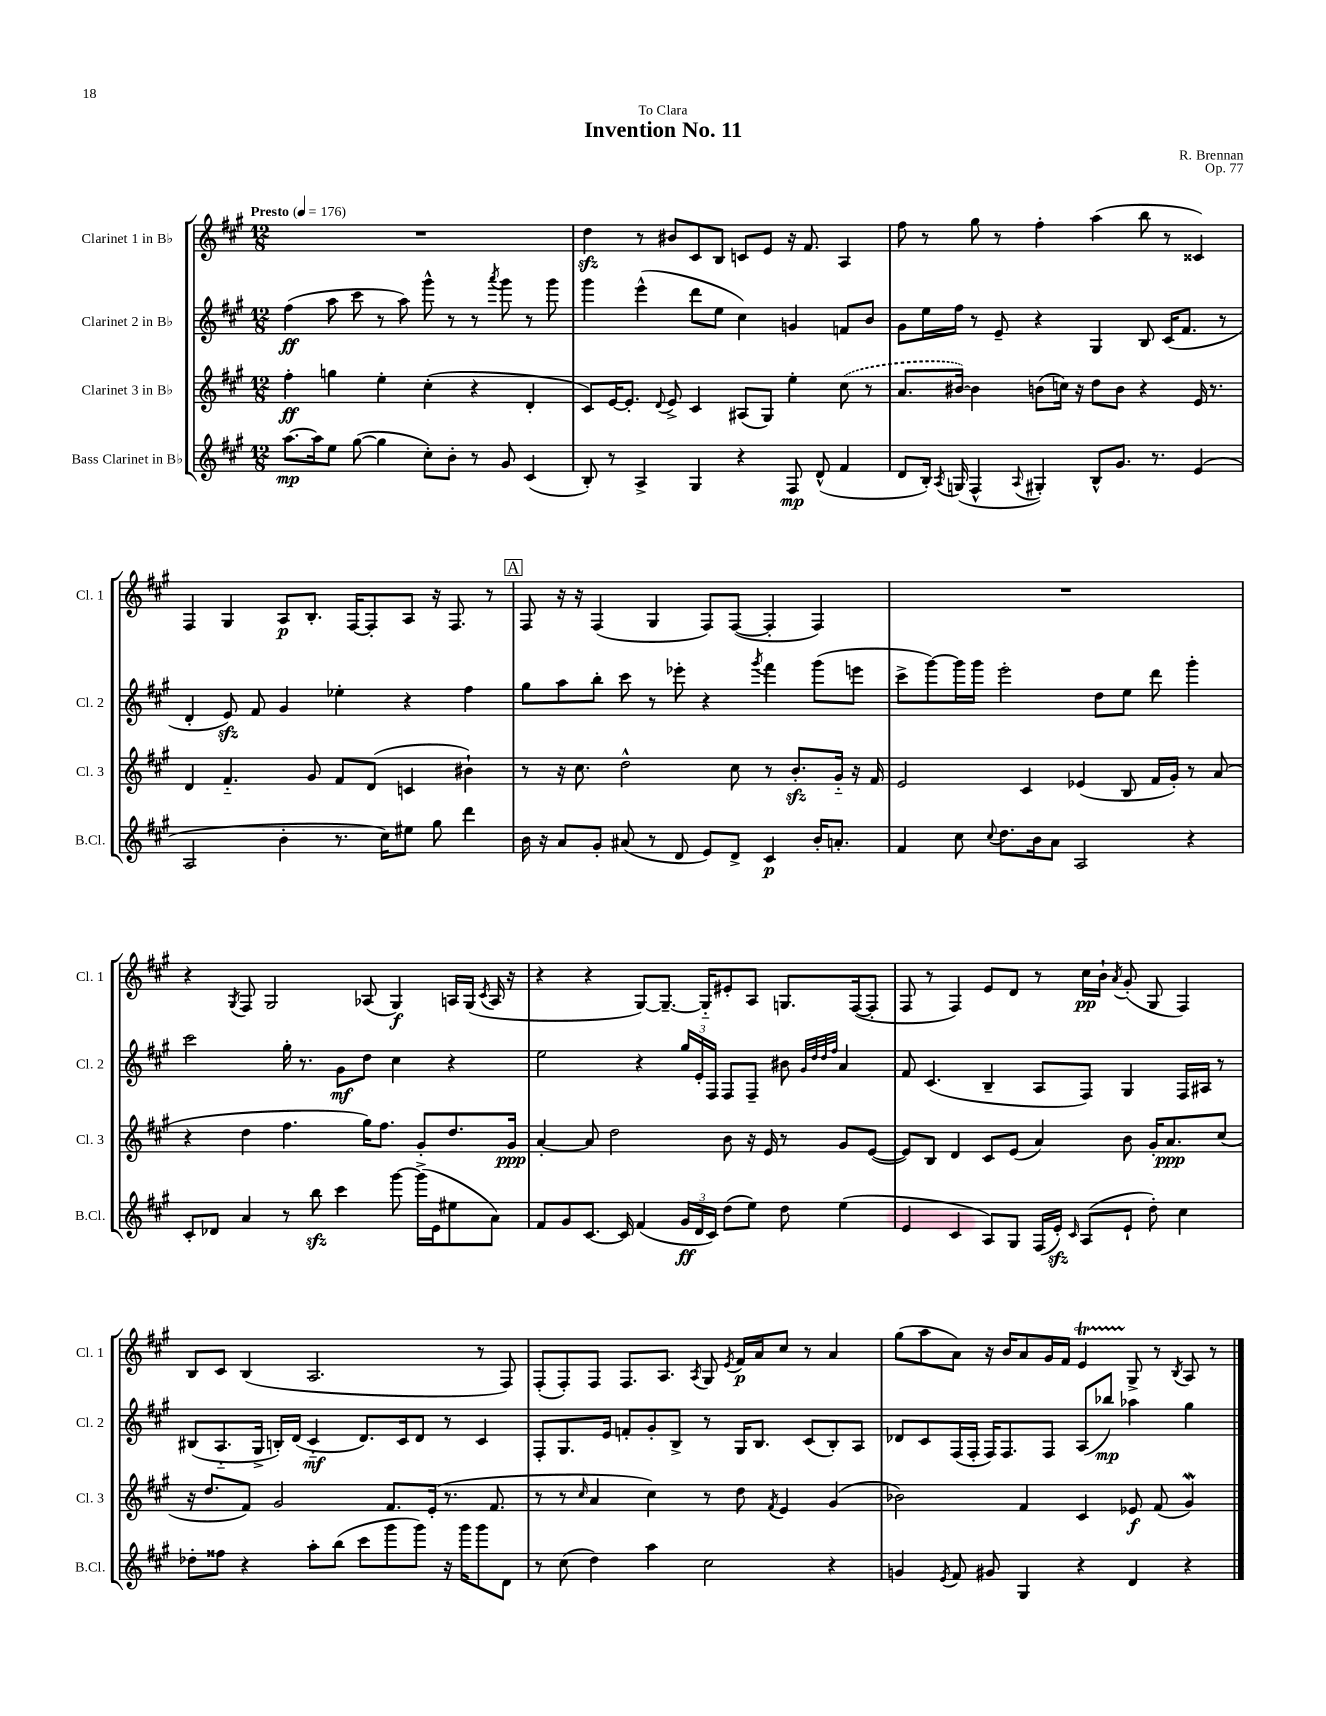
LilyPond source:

\header { title = "Invention No. 11" composer = "R. Brennan" dedication = "To Clara" opus = "Op. 77" }
<<
\new StaffGroup <<
\new Staff = "s0" \with { instrumentName = "Clarinet 1 in Bb" shortInstrumentName = "Cl. 1" } {
    \clef treble \key a \major \numericTimeSignature \time 12/8 \tempo "Presto" 4 = 176
    \autoBeamOff R1. |
    d''4\sfz r8 bis'8[ cis'8 b8] c'8[ e'8] r16 fis'8. a4 |
    fis''8 r8 gis''8 r8 fis''4-. a''4( b''8 r8 cisis'4) |
    fis4 gis4 a8[\p b8.]-. fis16[~ fis8-. a8] r16 fis8. r8 |
    \mark \markup { \box "A" } fis8 r16 r16 fis4( gis4 fis8[) fis8]~( fis4-. fis4) |
    R1. |
    r4 \acciaccatura { gis8 } fis8 gis2 aes8( gis4\f) a16[ gis16]( \acciaccatura { cis'8 } a16 r16 |
    r4 r4 gis8[~) gis8.]~-- gis16[-_ eis'8-. a8] g8.[ fis16~( fis8]-. |
    fis8 r8 fis4) e'8[ d'8] r8 cis''16[\pp b'16]-! \acciaccatura { a'8 } gis'8-.( gis8 fis4) |
    b8[ cis'8] b4( a2. r8 fis8) |
    fis8[-.( fis8-.) fis8] fis8.[ a8.] \acciaccatura { a8 } gis8 \acciaccatura { e'8 } fis'16[\p a'16 cis''8] r8 a'4 |
    gis''8[( a''8 a'8]) r16 b'16[ a'8 gis'16 fis'16] e'4\startTrillSpan gis8->\stopTrillSpan r8 \acciaccatura { b8 } a8 r8 \bar "|." |
}
\new Staff = "s1" \with { instrumentName = "Clarinet 2 in Bb" shortInstrumentName = "Cl. 2" } {
    \clef treble \key a \major \numericTimeSignature \time 12/8
    \autoBeamOff fis''4\ff( a''8 cis'''8 r8 a''8) gis'''8-^ r8 r8 \acciaccatura { a'''8 } gis'''8 r8 gis'''8 |
    gis'''4 e'''4-^( d'''8[ e''8] cis''4) g'4 f'8[ b'8] |
    gis'8[ e''16 fis''16] r8 e'8-- r4 gis4 b8 cis'16[( fis'8.] r8 |
    d'4-. e'8\sfz) fis'8 gis'4 ees''4-. r4 fis''4 |
    \mark \markup { \box "A" } gis''8[ a''8 b''8]-. cis'''8 r8 ees'''8-. r4 \acciaccatura { gis'''8 } fis'''4 gis'''8[( e'''8] |
    cis'''8[-> gis'''8~) gis'''16 gis'''16] e'''2-. d''8[ e''8] d'''8 gis'''4-. |
    cis'''2 gis''16-. r8. gis'8[\mf d''8] cis''4 r4 |
    e''2 r4 \tuplet 3/2 { gis''16[ e'16-. fis16] } fis8[ fis8]-- bis'8 \grace { gis'32[ d''32 d''32 fis''32] } a'4 |
    fis'8 cis'4.( b4-- a8[ fis8]) gis4 fis16[ ais16] r8 |
    bis8[( a8.-_ gis16]-> b16[-.) d'16]( cis'4-_\mf d'8.[) cis'16 d'8] r8 cis'4 |
    fis8[-. gis8. e'16] f'8[-. gis'8-. b8]-> r8 gis16[ b8.] cis'8[( b8-.) a8] |
    des'8[ cis'8 fis16( fis16]-. fis16[) fis8. fis8] a8[( bes''8]\mp) aes''4 gis''4 \bar "|." |
}
\new Staff = "s2" \with { instrumentName = "Clarinet 3 in Bb" shortInstrumentName = "Cl. 3" } {
    \clef treble \key a \major \numericTimeSignature \time 12/8
    \autoBeamOff fis''4-.\ff g''4 e''4-. cis''4-.( r4 d'4-. |
    cis'8[) e'16~ e'8.]-. \appoggiatura { d'8 } e'8-> cis'4 ais8[( gis8]) e''4-. \once \slurDashed cis''8( r8 |
    a'8.[ bis'16]~) bis'4 b'8[( c''16]) r16 d''8[ b'8] r4 e'16 r8. |
    d'4 fis'4.-_ gis'8 fis'8[ d'8]( c'4 bis'4-!) |
    \mark \markup { \box "A" } r8 r16 cis''8. d''2-^ cis''8 r8 b'8.[-.\sfz gis'16]-_ r16 fis'16 |
    e'2 cis'4 ees'4( b8 fis'16[ gis'16]-.) r8 a'8( |
    r4 d''4 fis''4. gis''16[) fis''8.] gis'8[-. d''8. gis'16]\ppp |
    a'4~-. a'8 d''2 b'8 r16 e'16 r8 gis'8[ e'8]~( |
    e'8[) b8] d'4 cis'8[ e'8]( a'4) b'8 gis'16[-. a'8.\ppp cis''8]( |
    r16 d''8.[ fis'8]) gis'2 fis'8.[ e'16]-.( r8. fis'8. |
    r8 r8 \grace { cis''16 } a'4 cis''4) r8 d''8 \acciaccatura { fis'8 } e'4 gis'4( |
    bes'2) fis'4 cis'4 ees'8\f fis'8( gis'4\mordent) \bar "|." |
}
\new Staff = "s3" \with { instrumentName = "Bass Clarinet in Bb" shortInstrumentName = "B.Cl." } {
    \clef treble \key a \major \numericTimeSignature \time 12/8
    \autoBeamOff a''8.[~\mp a''16 e''8] gis''8~( gis''4 cis''8[-.) b'8]-. r8 gis'8 cis'4( |
    b8-.) r8 a4-> gis4 r4 fis8\mp d'8-^( fis'4 |
    d'8[ b16]-.) \acciaccatura { a8 } g16( fis4-^ \appoggiatura { a8 } gis4-.) b8[-^ gis'8.] r8. e'4( |
    a2 b'4-. r8. cis''16[) eis''8] gis''8 d'''4 |
    \mark \markup { \box "A" } b'16 r16 a'8[ gis'8]-. ais'8( r8 d'8 e'8[) d'8]-> cis'4\p b'16[-. a'8.]-. |
    fis'4 cis''8 \appoggiatura { cis''8 } d''8.[ b'16 a'8] a2 r4 |
    cis'8[-. des'8] a'4 r8 b''8\sfz cis'''4 gis'''8~ gis'''16[->( e'16 eis''8 a'8]) |
    fis'8[ gis'8 cis'8.]~ cis'16 fis'4( \tuplet 3/2 { gis'16[\ff d'16 cis'16]) } d''8[( e''8]) d''8 e''4( |
    e'4 cis'4 a8[) gis8] fis16[( e'16]-.\sfz) \grace { cis'16 } a8[( e'8]-! d''8-.) cis''4 |
    des''8[-. fisis''8] r4 a''8[-. b''8]( cis'''8[ gis'''8 gis'''8]) r16 gis'''16[ gis'''8 d'8] |
    r8 cis''8( d''4) a''4 cis''2 r4 |
    g'4 \acciaccatura { e'8 } fis'8 gis'8 gis4 r4 d'4 r4 \bar "|." |
}
>>
>>
\layout { \context { \Score \remove "Bar_number_engraver" } }
